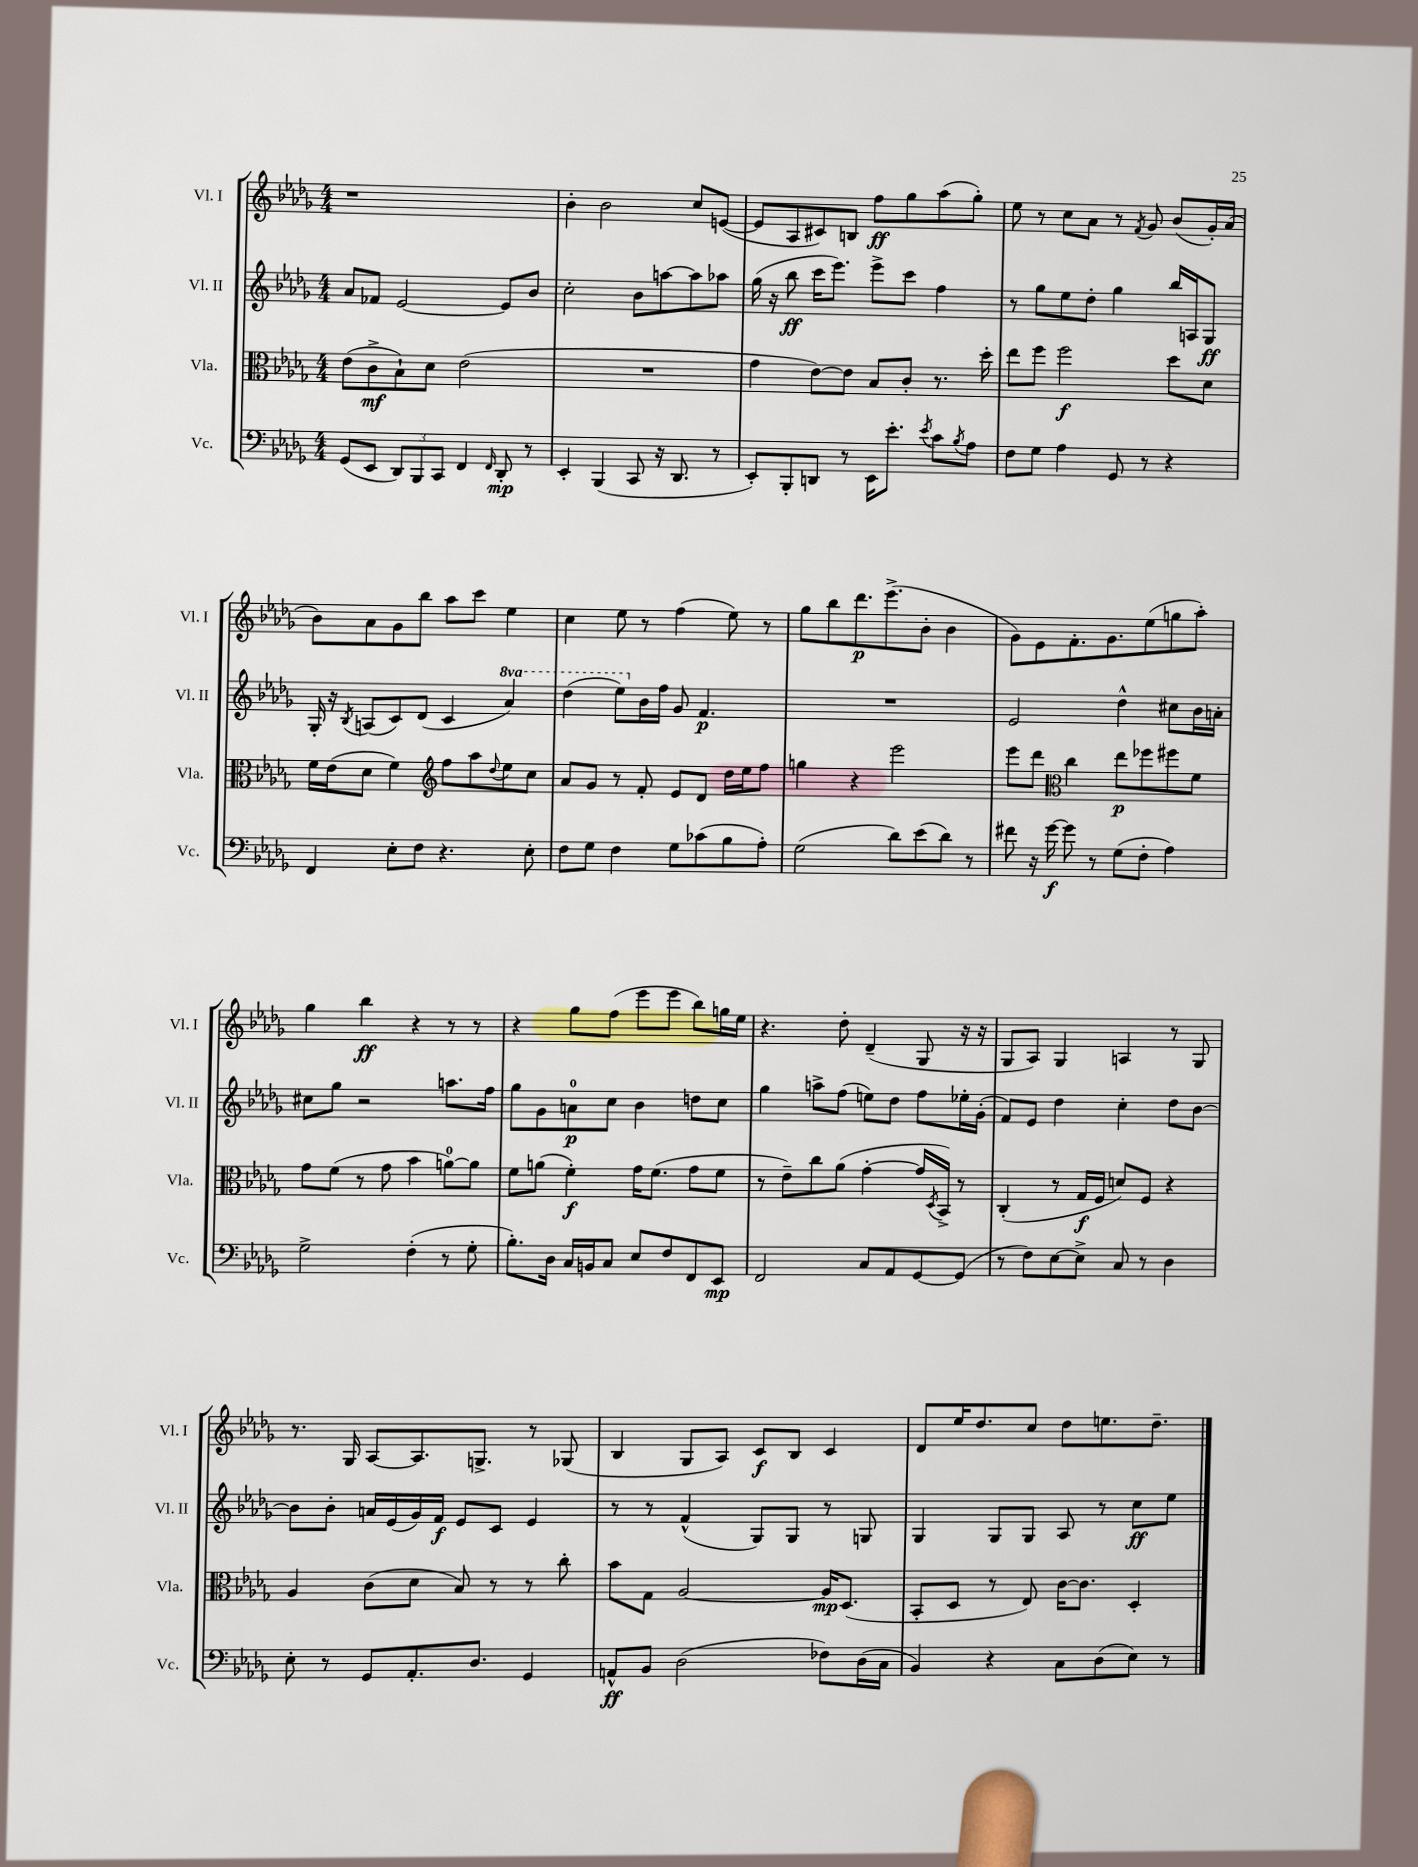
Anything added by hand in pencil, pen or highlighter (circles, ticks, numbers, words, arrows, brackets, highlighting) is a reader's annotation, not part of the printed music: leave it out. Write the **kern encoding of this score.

**kern	**kern	**kern	**kern
*staff4	*staff3	*staff2	*staff1
*clefF4	*clefC3	*clefG2	*clefG2
*k[b-e-a-d-g-]	*k[b-e-a-d-g-]	*k[b-e-a-d-g-]	*k[b-e-a-d-g-]
*M4/4	*M4/4	*M4/4	*M4/4
(8GG-	(8e-	8a-	1r
8EE-	8c^	8f-	.
12DD-)	8B-`)	[2e-	.
12BBB-	.	.	.
.	8d-	.	.
12CC	.	.	.
4FF	(2e-	.	.
16qqFF	.	.	.
8DD-'	.	8e-]	.
8r	.	8b-	.
=	=	=	=
4EE-'	1r	2cc'	4b-'
(4BBB-	.	.	2b-
8CC	.	8b-	.
16r	.	[8aa	.
8.DD-	.	.	.
.	.	8aa]	8cc
8r	.	8aa-	([8e
=	=	=	=
8EE-')	4g-	(16gg-	8e]
.	.	16r	.
8BBB-'	.	8bb-	8A-
8DD	[8e-)	16ccc	8c#)
.	.	8.eee-)	.
8r	8e-]	.	8B
16EE-	8B-	8eee-^	8ff
8.e-'	.	.	.
.	8c'	8ccc	8gg-
8qe-	.	.	.
8c	8.r	4ff	(8aa-
8qB-	.	.	.
8A-	.	.	8gg-')
.	16dd-'	.	.
=	=	=	=
8F	8ee-	8r	8ee-
8G-	8ff	8gg-	8r
4A-	2ff	8ee-	8cc
.	.	8dd-'	8a-
8GG-	.	4gg-	8r
.	.	.	8qf
8r	.	.	8g-
4r	8dd-	16bb-	(8b-
.	.	16A	.
.	8d-	8G-	16g-')
.	.	.	(16a-
=	=	=	=
4FF	16f	16G-'	8b-)
.	(16e-	16r	.
.	.	8qB-	.
.	8d-	(8A	8a-
8E-'	4f)	8c)	8g-
8F	.	(8d-	8bb-
*	*clefG2	*	*
4.r	8ff	4c	8aa-
.	8aa-	.	8ccc
.	8qqdd-	.	.
.	8ee-	4aa-)	4ee-
8E-'	8cc	.	.
=	=	=	=
8F	8a-	(4ddd-	4cc
8G-	8g-	.	.
4F	8r	8eee-)	8ee-
.	8f'	16b-	8r
.	.	16ff	.
8G-	8e-	8g-	(4ff
(8c-	8d-	4.f	.
8B-	16dd-	.	8ee-)
.	16ee-	.	.
8A-')	8ff	.	8r
=	=	=	=
(2G-	4gg	1r	8gg-
.	.	.	8bb-
.	4r	.	8.ddd-
.	.	.	(8.eee-^
8d-)	2eee-	.	.
(8e-	.	.	8b-'
8d-)	.	.	4b-
8r	.	.	.
=	=	=	=
8f#	8eee-	2e-	8g-)
16r	8ddd-	.	8e-
[16g-	.	.	.
*	*clefC3	*	*
8g-]	4cc	.	8.f'
8r	.	.	.
.	.	.	8.g-
(8G-	8ee-	4dd-^^	.
8F'	8ff-	.	(8ee-
4A-)	8ff#	8cc#	8gg
.	8f	16b-	8aa-')
.	.	16a'	.
=	=	=	=
2G-^	8g-	8cc#	4gg-
.	(8f	8gg-	.
.	8r	2r	4bb-
.	8g-	.	.
(4F'	4b-	.	4r
8r	[8a)	8.aa	8r
8G-'	8a]	.	8r
.	.	16ff	.
=	=	=	=
8.B-')	8f	8gg-	4r
.	(8a	8g-	.
16D-	.	.	.
16C	4f')	8a	8gg-
16BB	.	.	.
8C	.	8cc	(8ff
8E-	16g-	4b-	8eee-
.	(8.f	.	.
8F	.	.	8eee-
8FF	8g-	8dd	8bb-)
8EE-	8f	8cc	16gg
.	.	.	16ee-
=	=	=	=
2FF	8r	4gg-	4.r
.	8e-~)	.	.
.	8cc	8aa^	.
.	(8a-	(8ff	8dd-'
8C	[4g-'	8ee)	(4d-~
8AA-	.	8dd-	.
[8GG-	16g-]	8ff	8G-
.	8qD-	.	.
.	16BB-^)	.	.
(8GG-]	8r	16ee-'	16r
.	.	(16g-'	16r
=	=	=	=
8r	(4C'	8f)	8G-
8F)	.	8e-	8A-)
[8E-	8r	4dd-	4G-
8E-^]	16G-	.	.
.	16F	.	.
8C	8d)	4cc'	4A
8r	8F	.	.
4D-	4r	8dd-	8r
.	.	[8b-	8G-
=	=	=	=
8E-'	4A-	8b-]	8.r
8r	.	8b-'	.
.	.	.	16G-
8GG-	(8c	16a	[8A-
.	.	(16e-	.
8.AA-'	8d-	16g-)	8.A-]
.	.	16f	.
.	8B-)	8e-	.
8.D-	.	.	8.G^
.	8r	8c	.
4GG-	8r	4e-	8r
.	8cc'	.	(8G-
=	=	=	=
8AA^^	8b-	8r	4B-
8BB-	8G-	8r	.
(2D-	[2A-	(4f^^	8G-
.	.	.	8A-)
.	.	8G-)	8c
.	.	8G-	8B-
8F-)	16A-]	8r	4c
.	(8.D-	.	.
(16D-	.	8G	.
16C	.	.	.
=	=	=	=
4BB-)	8BB-'	4G-	8d-
.	8D-	.	16ee-
.	.	.	8.dd-
4r	8r	8G-	.
.	8E-)	8G-	8cc
8C	[16c	8A-	8dd-
.	8.c]	.	.
(8D-	.	8r	8.ee
8E-)	4D-'	8cc	.
.	.	.	8.dd-~
8r	.	8ee-	.
==	==	==	==
*-	*-	*-	*-
